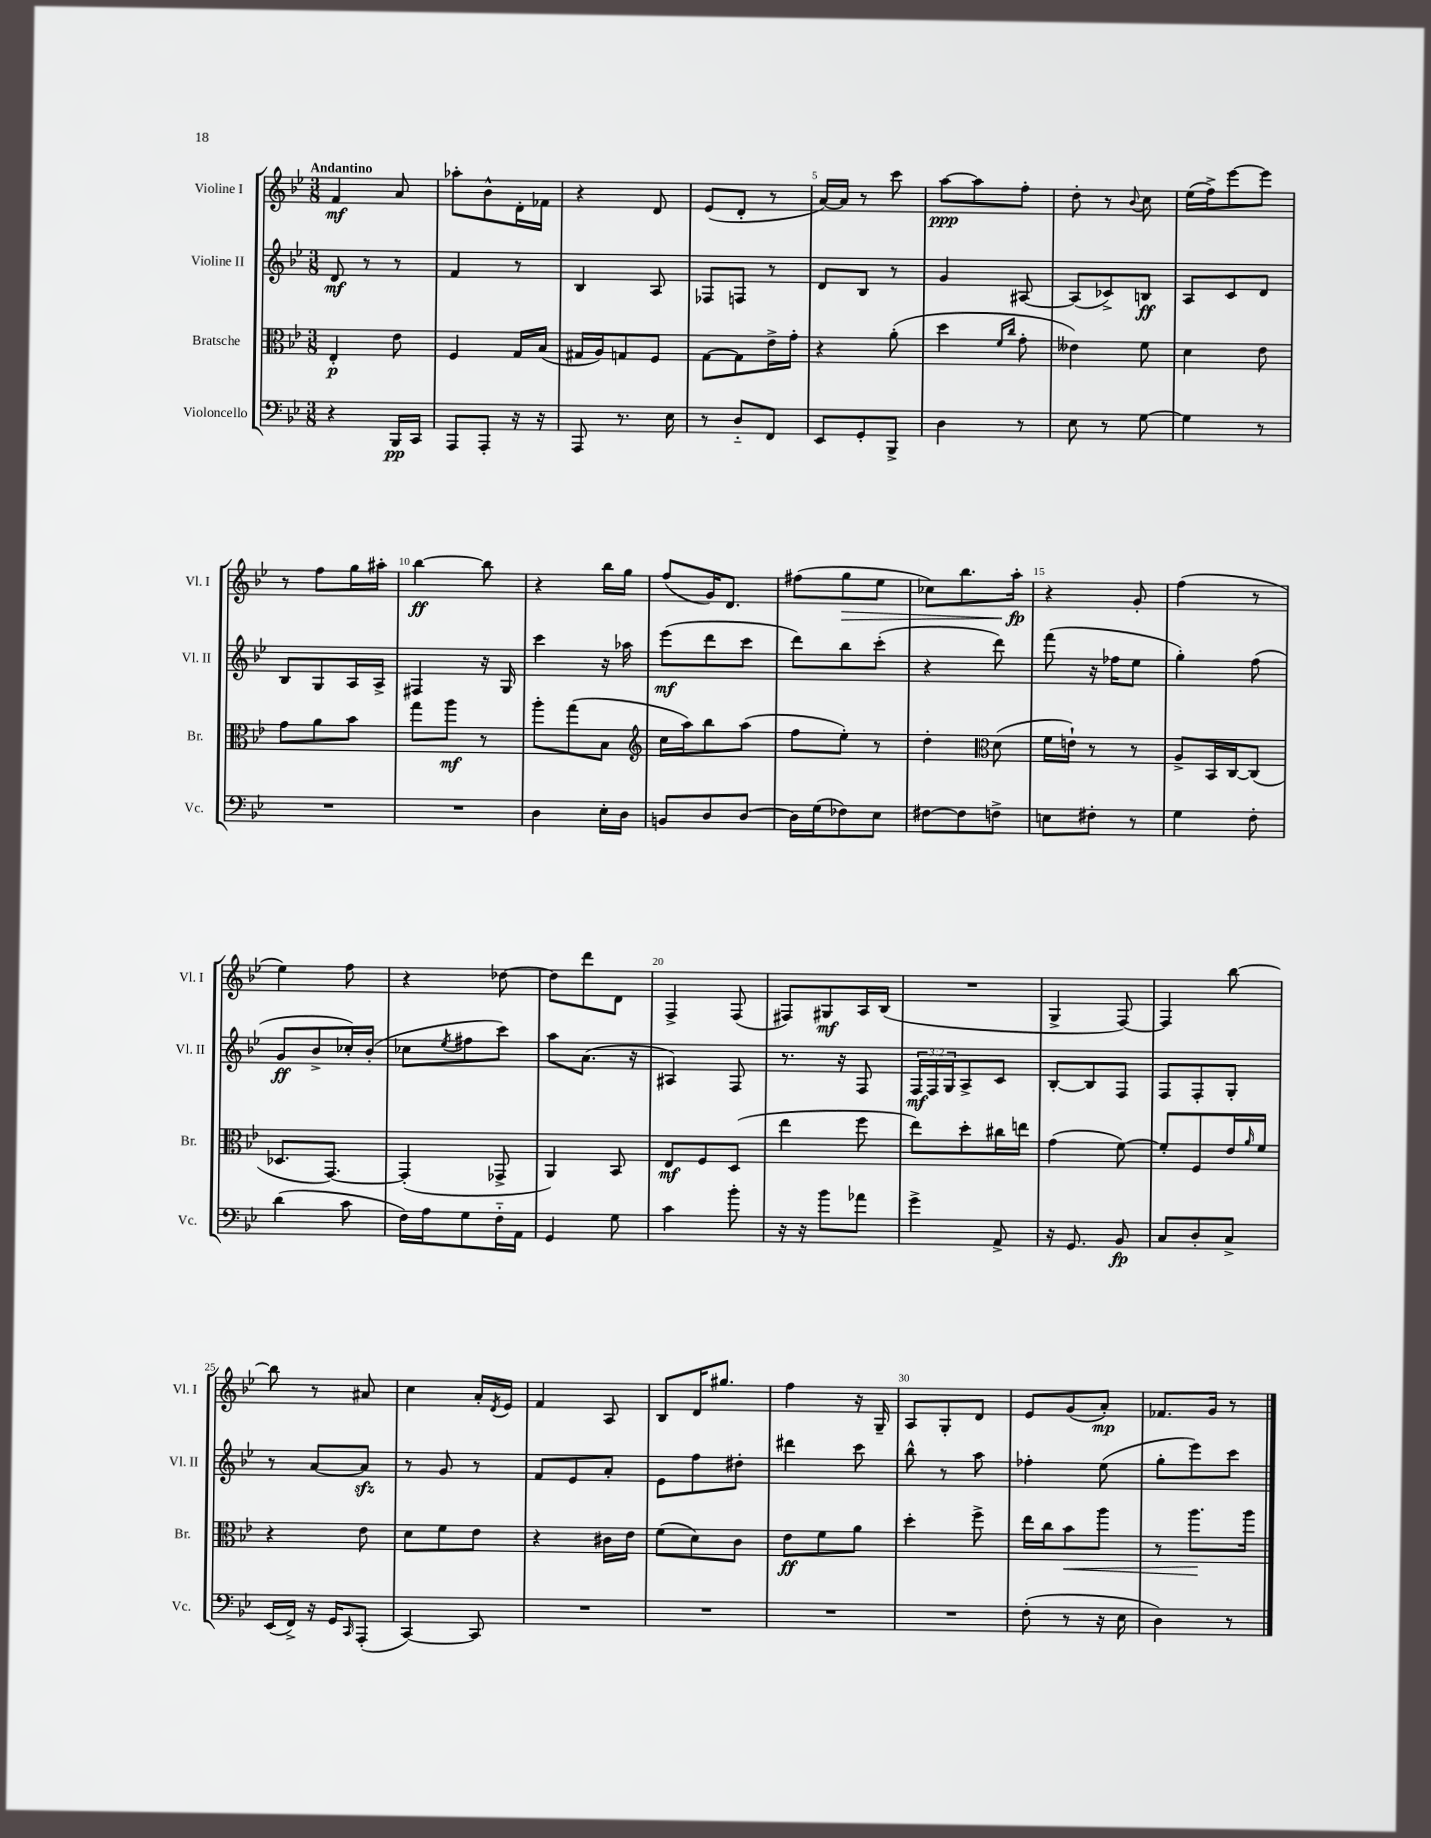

**kern	**kern	**kern	**kern
*staff4	*staff3	*staff2	*staff1
*clefF4	*clefC3	*clefG2	*clefG2
*k[b-e-]	*k[b-e-]	*k[b-e-]	*k[b-e-]
*M3/8	*M3/8	*M3/8	*M3/8
4r	4E-'	8d	4f
.	.	8r	.
16BBB-	8e-	8r	8a
16CC	.	.	.
=	=	=	=
8AAA	4F	4f	8aa-'
8AAA'	.	.	8b-^^
16r	16G	8r	16d'
16r	(16B-	.	16f-
=	=	=	=
8AAA	16G#	4B-	4r
.	16A)	.	.
8.r	8G	.	.
.	8F	8A	8d
16E-	.	.	.
=	=	=	=
8r	[8G	8F-	(8e-
8D'~	8G]	8F	8d'
8FF	16e-^	8r	8r
.	16g'	.	.
=	=	=	=
8EE-	4r	8d	[16a)
.	.	.	16a]
8GG'	.	8B-	8r
8BBB-^	(8a'	8r	8ccc
=	=	=	=
4D	4dd	4g	[8aa
.	.	.	8aa]
.	16qqf	.	.
.	16qqcc	.	.
8r	8g'	[8A#	8ff'
=	=	=	=
8E-	4e--)	(8A#]	8dd'
8r	.	8c-^)	8r
.	.	.	8qqb-
[8G	8f	8B	8cc
=	=	=	=
4G]	4d	8A	(16ee-
.	.	.	16ff^)
.	.	8c	[8eee-
8r	8e-	8d	8eee-]
=	=	=	=
4.r	8g	8B-	8r
.	8a	8G	8ff
.	8b-	16A	16gg
.	.	16A^	16aa#'
=	=	=	=
4.r	8gg	4F#	[4bb-
.	8aa	.	.
.	8r	16r	8bb-]
.	.	16G	.
=	=	=	=
4D	8aa'	4ccc	4r
.	(8gg	.	.
16E-'	8B-	16r	16bb-
16D	.	16aa-	16gg
=	=	=	=
*	*clefG2	*	*
8BB	16cc	(8eee-	(8ff
.	16aa)	.	.
8D	8bb-	8ddd	16g)
.	.	.	8.d
[8D	(8aa	8ccc	.
=	=	=	=
16D]	8ff	8ddd)	(8ff#
(16G	.	.	.
8F-)	8ee-')	8bb-	8gg
8E-	8r	(8ccc'	8ee-
=	=	=	=
[8F#	4dd'	4r	8cc-)
8F#]	.	.	8.bb-
*	*clefC3	*	*
8F^	(8d	8ddd)	.
.	.	.	16aa'
=	=	=	=
8E	16f	(8fff	4r
.	16e`)	.	.
8F#'	8r	16r	.
.	.	16ff-	.
8r	8r	8ee-	8g'
=	=	=	=
4G	8A^	4gg')	(4ff
.	16BB-	.	.
.	[16C	.	.
8F'	(8C]	(8ff	8r
=	=	=	=
(4d	8.D-	8g	4ee-)
.	.	8b-^	.
.	[8.GG)	.	.
8c	.	16cc-')	8ff
.	.	(16b-'	.
=	=	=	=
16F)	(4GG']	8cc-	4r
16A	.	.	.
.	.	8qee-	.
8G	.	8ff#	.
16F'~	8GG-^	8ccc)	[8dd-
16AA	.	.	.
=	=	=	=
4GG	4AA)	8aa	8dd-]
.	.	(8.a	8ddd
8G	8BB-	.	8d
.	.	16r	.
=	=	=	=
4c	8E-	4A#)	4F^
.	8F	.	.
8b-'	(8D	8F	(8F
=	=	=	=
16r	4ee-	8.r	8F#)
16r	.	.	.
8b-	.	.	8G#
.	.	16r	.
8a-	8ff	8F	16A
.	.	.	(16B-
=	=	=	=
4g^	8ee-)	24F	4.r
.	.	24F	.
.	.	24G	.
.	8dd'	8A^	.
8AA^	16cc#	8c	.
.	16ee	.	.
=	=	=	=
16r	(4g	[8B-'	4G^
8.GG	.	.	.
.	.	8B-]	.
8BB-	[8f)	8F	[8F)
=	=	=	=
8C	8f']	8F	4F]
8D'	8F	8F'	.
8C^	16e-	8G'	[8bb-
.	16qqa	.	.
.	16f	.	.
=	=	=	=
(16EE-	4r	8r	8bb-]
16FF^)	.	.	.
16r	.	[8a	8r
16GG	.	.	.
16qqCC	.	.	.
(8AAA'	8e-	8a]	8a#
=	=	=	=
[4CC)	8d	8r	4cc
.	8f	8g	.
8CC]	8e-	8r	16a'
.	.	.	8qd
.	.	.	16e-
=	=	=	=
4.r	4r	8f	4f
.	.	8e-	.
.	16c#	8a'	8A
.	16e-	.	.
=	=	=	=
4.r	(8f	8e-	8B-
.	8d)	8ff	16d
.	.	.	8.gg#
.	8c	8dd#'	.
=	=	=	=
4.r	8e-	4ddd#	4ff
.	8f	.	.
.	8a	8ccc	16r
.	.	.	16G~
=	=	=	=
4.r	4dd'	8bb-^^	8A
.	.	8r	8G'
.	8ff^	8aa	8d
=	=	=	=
(8F'	16ee-	4ff-'	8e-
.	16cc	.	.
8r	8b-	.	(8g
16r	8aa	(8ee-	8a')
16E-	.	.	.
=	=	=	=
4D)	8r	8gg'	8.f-
.	8.aa	8eee-)	.
.	.	.	16g
8r	.	8ccc	8r
.	16aa	.	.
==	==	==	==
*-	*-	*-	*-
